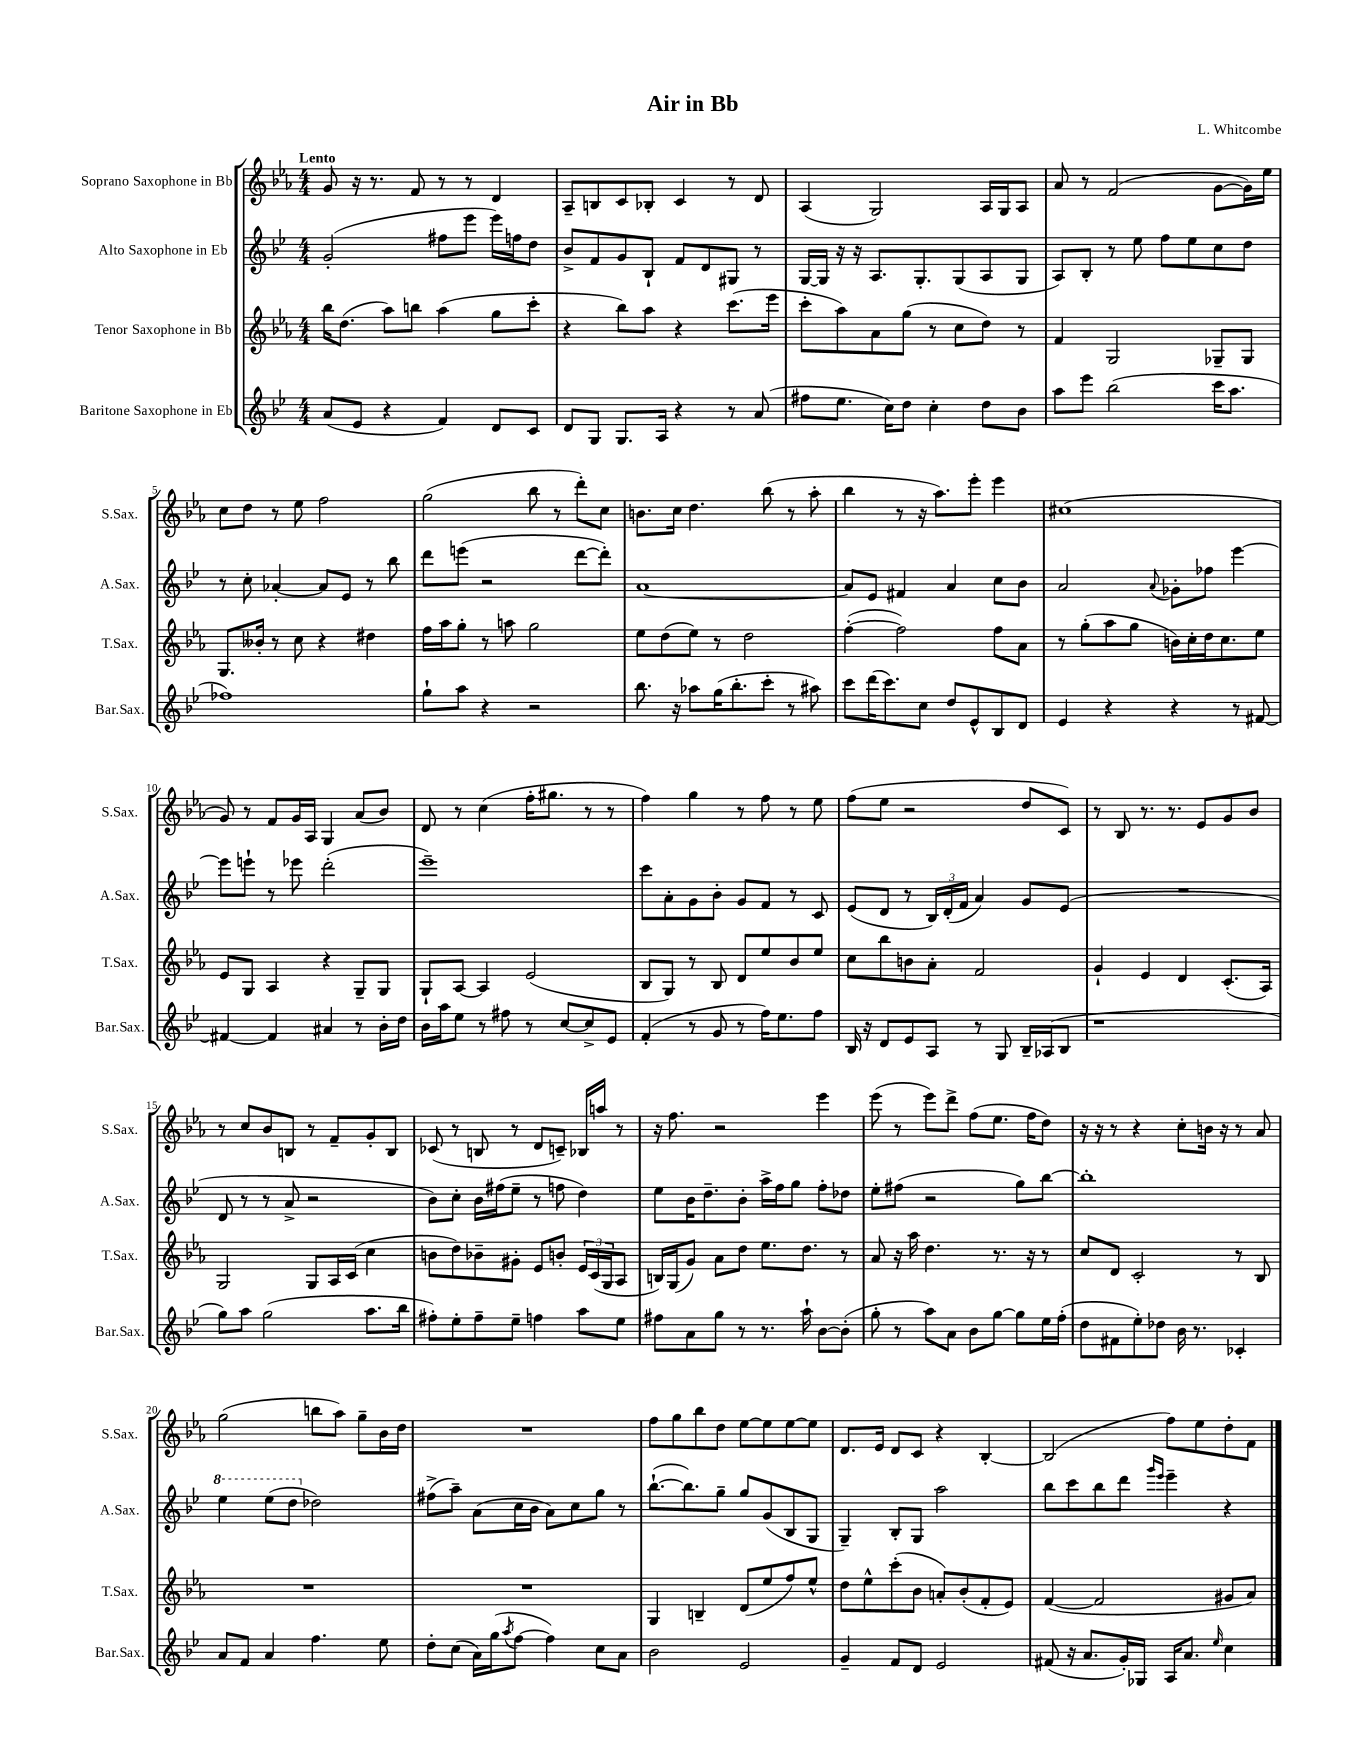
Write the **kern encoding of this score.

**kern	**kern	**kern	**kern
*staff4	*staff3	*staff2	*staff1
*clefG2	*clefG2	*clefG2	*clefG2
*k[b-e-]	*k[b-e-a-]	*k[b-e-]	*k[b-e-a-]
*M4/4	*M4/4	*M4/4	*M4/4
(8a	16bb-	(2g'	8g
.	(8.dd	.	.
8e-	.	.	16r
.	.	.	8.r
4r	8aa-)	.	.
.	8bb	.	8f
4f)	(4aa-	8ff#	8r
.	.	8eee-	8r
8d	8gg	16eee-)	4d
.	.	16ff	.
8c	8ccc'	8dd	.
=	=	=	=
8d	4r	8b-^	8A-~
8G	.	8f	8B
8.G	8bb-)	8g	8c
.	8aa-	8B-`	8B-'
16A	.	.	.
4r	4r	8f	4c
.	.	8d	.
8r	(8.ccc	8G#	8r
(8a	.	8r	8d
.	16eee-	.	.
=	=	=	=
8ff#	8ccc'	[16G	(4A-
.	.	16G]	.
8.ee-	8aa-)	16r	.
.	.	16r	.
.	8a-	8.A	2G)
16cc)	.	.	.
8dd	(8gg	.	.
.	.	8.G'	.
4cc'	8r	.	.
.	8cc	(8G	.
8dd	8dd)	8A	16A-
.	.	.	16G
8b-	8r	8G	8A-
=	=	=	=
8aa	4f	8A)	8a-
8eee-	.	8B-'	8r
(2bb-	2G	8r	(2f
.	.	8ee-	.
.	.	8ff	.
.	.	8ee-	.
16ccc	8G-~	8cc	[8g
8.aa	.	.	.
.	8G-	8dd	16g])
.	.	.	16ee-
=	=	=	=
1ff-)	8.G	8r	8cc
.	.	8cc'	8dd
.	16b--'	.	.
.	8r	[4a-'	8r
.	8cc	.	8ee-
.	4r	8a-]	2ff
.	.	8e-	.
.	4dd#	8r	.
.	.	8bb-	.
=	=	=	=
8gg`	16ff	8ddd	(2gg
.	16aa-	.	.
8aa	8gg'	(8eee	.
4r	8r	2r	.
.	8aa	.	.
2r	2gg	.	8bb-
.	.	.	8r
.	.	[8ddd	8ddd')
.	.	8ddd'])	8cc
=	=	=	=
8.bb-	8ee-	[1a	8.b
.	(8dd	.	.
16r	.	.	16cc
8aa-	8ee-)	.	4.dd
(16gg	8r	.	.
8.bb-'	.	.	.
.	2dd	.	.
8ccc'	.	.	(8bb-
8r	.	.	8r
8aa#)	.	.	8aa-'
=	=	=	=
8ccc	([4ff'	8a]	4bb-
(16ddd	.	8e-	.
8.ccc)	.	.	.
.	2ff])	4f#	8r
8cc	.	.	16r
.	.	.	8.aa-)
8dd	.	4a	.
8e-^^	.	.	8eee-'
8B-	8ff	8cc	4eee-
8d	8a-	8b-	.
=	=	=	=
4e-	8r	2a	(1cc#
.	(8gg'	.	.
4r	8aa-	.	.
.	8gg	.	.
.	.	8qqa	.
4r	16b)	8g-'	.
.	16cc'	.	.
.	16dd	8ff-	.
.	8.cc	.	.
8r	.	[4eee-	.
[8f#	8ee-	.	.
=	=	=	=
4f#_	8e-	8eee-]	8g)
.	8G	8eee`	8r
4f#]	4A-	8r	8f
.	.	8eee-	16g
.	.	.	16A-
4a#	4r	(2ddd'	4G
8r	8G~	.	(8a-
16b-'	8G	.	8b-)
16dd	.	.	.
=	=	=	=
16b-	8G`	1eee-~)	8d
16aa	.	.	.
8ee-	[8A-	.	8r
8r	4A-]	.	(4cc
8ff#	.	.	.
8r	(2e-	.	16ff'
.	.	.	8.gg#
[8cc	.	.	.
8cc^]	.	.	8r
8e-	.	.	8r
=	=	=	=
(4f'	8B-	8ccc	4ff)
.	8G)	8a'	.
8r	8r	8g	4gg
8g	8B-	8b-'	.
8r	8d	8g	8r
16ff)	8ee-	8f	8ff
8.ee-	.	.	.
.	8b-	8r	8r
8ff	8ee-	8c	8ee-
=	=	=	=
16B-	8cc	(8e-	(8ff
16r	.	.	.
8d	8bb-	8d	8ee-
8e-	8b	8r	2r
8A	8a-'	24B-)	.
.	.	(24d'	.
.	.	24f	.
8r	2f	4a)	.
8G	.	.	.
16B-~	.	8g	8dd
(16A-	.	.	.
8B-	.	(8e-	8c)
=	=	=	=
1r	4g`	1r	8r
.	.	.	8B-
.	4e-	.	8.r
.	.	.	8.r
.	4d	.	.
.	.	.	8e-
.	(8.c'	.	8g
.	.	.	8b-
.	16A-)	.	.
=	=	=	=
8gg)	2G	8d	8r
8aa	.	8r	8cc
(2gg	.	8r	8b-
.	.	8a^	8B
.	8G	2r	8r
.	16A-	.	8f~
.	(16c	.	.
8.aa	4cc	.	8g'
.	.	.	8B
16bb-	.	.	.
=	=	=	=
8ff#')	8b	8b-)	(8c-
8ee-'	8dd)	8cc'	8r
8ff#~	8b-~	16b-	8B
.	.	(16ff#	.
8ee-~	8g#'	8ee-~	8r
4ff	8e-	8r	8d
.	8b'	8ff	8c~)
8aa	24e-	4dd)	16B-
.	(24c	.	.
.	.	.	16aa
.	24G	.	.
8ee-	8A-	.	8r
=	=	=	=
8ff#	16B)	8ee-	16r
.	(16G	.	8.ff
8a	8g)	16b-	.
.	.	8.dd~	.
8gg	8a-	.	2r
8r	8dd	8b-'	.
8.r	8.ee-	16aa^	.
.	.	16ff	.
.	.	8gg	.
16aa`	8.dd	.	.
[8b-	.	8ff'	4eee-
(8b-']	8r	8dd-	.
=	=	=	=
8gg'	8a-	8ee-'	(8eee-
8r	16r	(8ff#	8r
.	16aa-	.	.
8aa)	4.dd	2r	8eee-)
8a	.	.	8ddd^
8b-	.	.	(8ff
[8gg	8.r	.	8.ee-
8gg]	.	8gg)	.
.	16r	.	16ff
16ee-	8r	[8bb-	8dd)
(16ff'	.	.	.
=	=	=	=
8dd	8cc	1bb-']	16r
.	.	.	16r
8f#	8d	.	8r
8ee-')	2c'	.	4r
8dd-	.	.	.
16b-	.	.	8cc'
8.r	.	.	.
.	.	.	16b
.	.	.	16r
4c-'	8r	.	8r
.	8B-	.	8a-
=	=	=	=
8a	1r	4eee-	(2gg
8f	.	.	.
4a	.	(8eee-	.
.	.	8ddd	.
4.ff	.	2dd-)	8bb
.	.	.	8aa-)
.	.	.	8gg~
8ee-	.	.	16b-
.	.	.	16dd
=	=	=	=
8dd'	1r	(8ff#^	1r
(8cc	.	8aa~)	.
16a)	.	(8a	.
(16gg	.	.	.
8qaa	.	.	.
[8ff	.	16cc	.
.	.	16b-	.
4ff])	.	8a)	.
.	.	8cc	.
8cc	.	8gg	.
8a	.	8r	.
=	=	=	=
2b-	4G	([8.bb-`	8ff
.	.	.	8gg
.	.	8.bb-])	.
.	4B~	.	8bb-
.	.	8gg~	8dd
2e-	(8d	8gg	[8ee-
.	8ee-	(8g	8ee-]
.	8ff)	8B-	[8ee-
.	8ee-^^	8G	8ee-]
=	=	=	=
4g~	8dd	4G~)	8.d
.	8ee-^^	.	.
.	.	.	16e-
8f	(8ccc'	8B-'	8d
8d	8b-	8G	8c
2e-	8a')	2aa	4r
.	(8b-'	.	.
.	8f'	.	[4B-'
.	8e-)	.	.
=	=	=	=
(8f#	([4f	8bb-	(2B-]
16r	.	8ccc	.
8.a	.	.	.
.	2f]	8bb-	.
16g')	.	8ddd	.
16G-	.	.	.
.	.	16qqggg	.
.	.	16qqeee-	.
16A	.	4eee-~	8ff)
8.a	.	.	.
.	.	.	8ee-
16qqee-	.	.	.
4cc	8g#	4r	8dd'
.	8a-)	.	8f
==	==	==	==
*-	*-	*-	*-
